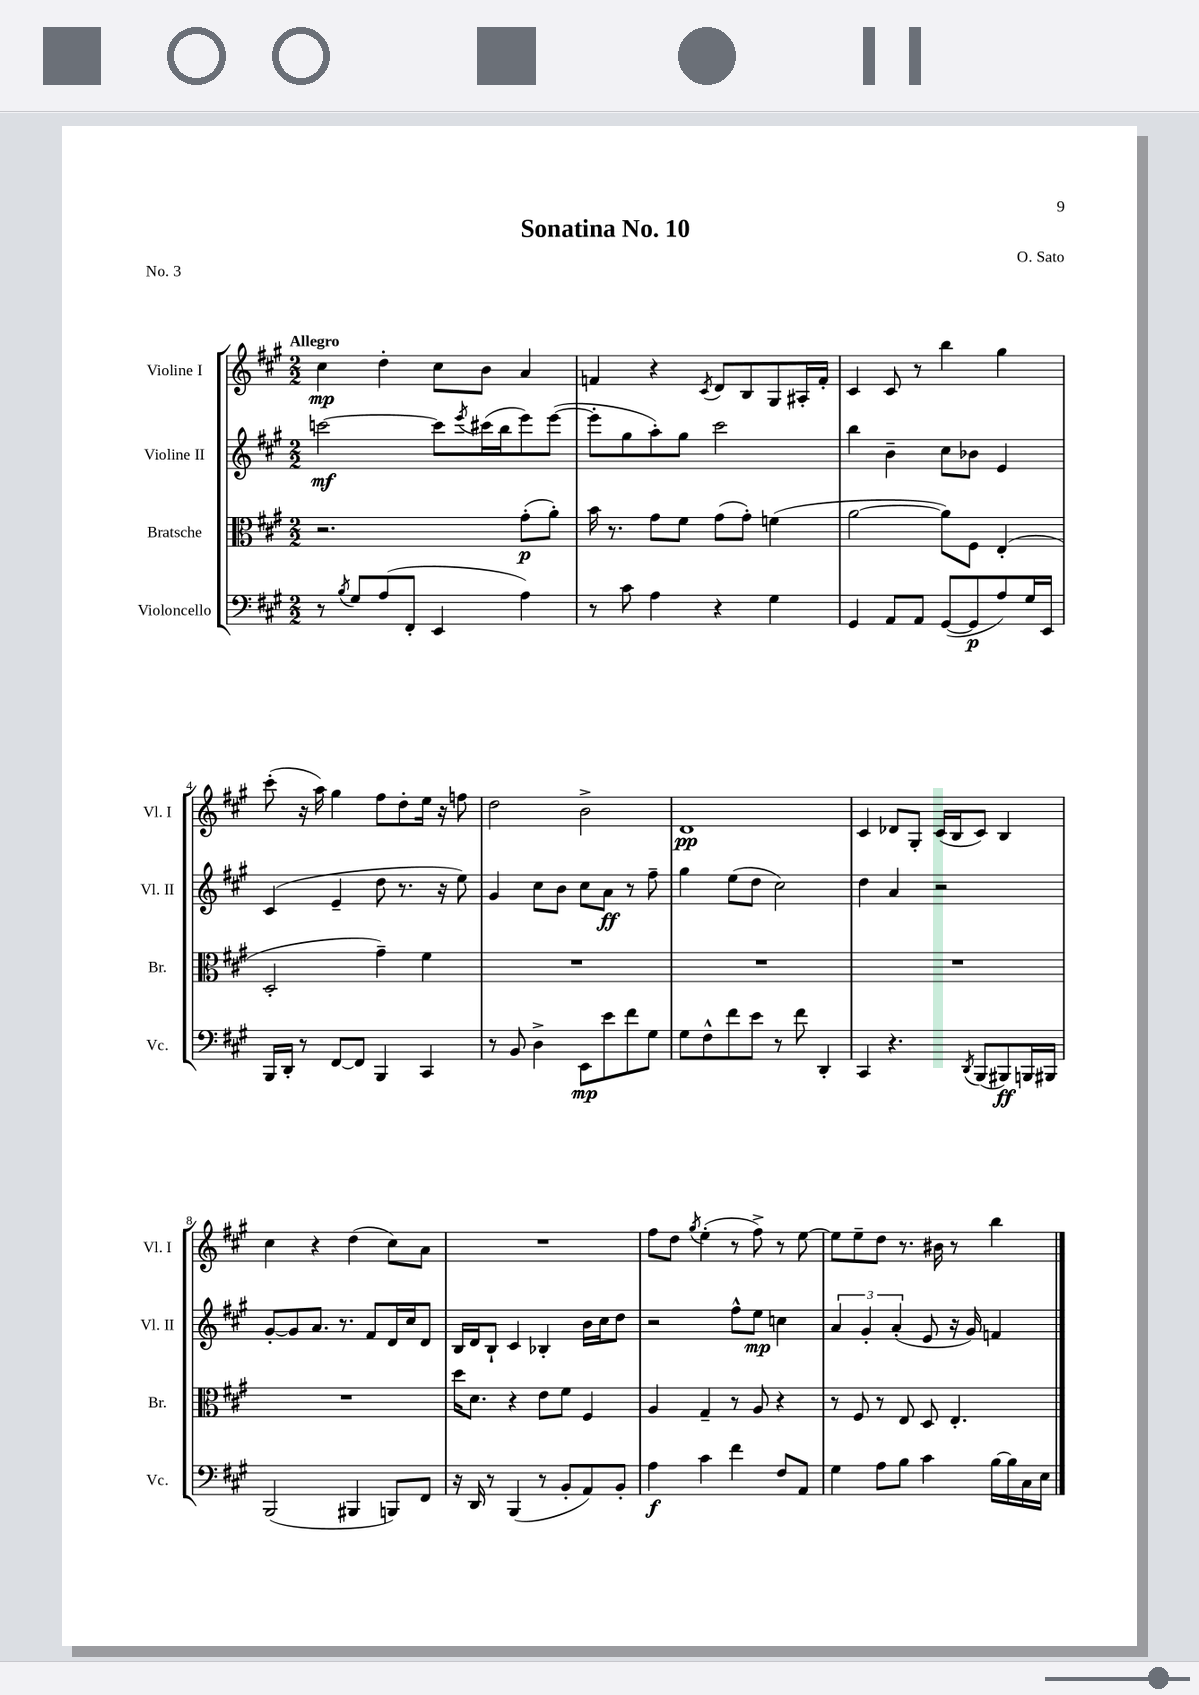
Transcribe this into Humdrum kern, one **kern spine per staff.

**kern	**kern	**kern	**kern
*staff4	*staff3	*staff2	*staff1
*clefF4	*clefC3	*clefG2	*clefG2
*k[f#c#g#]	*k[f#c#g#]	*k[f#c#g#]	*k[f#c#g#]
*M2/2	*M2/2	*M2/2	*M2/2
8r	2.r	[2ccc	4cc#
8qB	.	.	.
8G#	.	.	.
(8A	.	.	4dd'
8FF#'	.	.	.
4EE	.	8ccc]	8cc#
.	.	8qeee	.
.	.	(16ccc#	8b
.	.	16bb	.
4A)	(8g#'	8eee)	4a
.	8a')	([8eee	.
=	=	=	=
8r	16b	8eee']	4f
.	8.r	.	.
8c#	.	8gg#	.
4A	8g#	8aa')	4r
.	8f#	8gg#	.
.	.	.	8qc#
4r	(8g#	2ccc#	8d
.	8g#')	.	8B
4G#	(4f	.	8G#
.	.	.	16A#'
.	.	.	16f'
=	=	=	=
4GG#	[2a	4bb	4c#
8AA	.	4b~	8c#
8AA	.	.	8r
([8GG#	8a])	8cc#	4bb
8GG#]	8F#	8b-	.
8A)	(4E'	4e	4gg#
16G#	.	.	.
16EE	.	.	.
=	=	=	=
16BBB	2D'	(4c#	(8ccc#'
16DD'	.	.	.
8r	.	.	16r
.	.	.	16aa)
[8FF#	.	4e~	4gg#
8FF#]	.	.	.
4BBB	4g#~)	8dd	8ff#
.	.	8.r	8dd'
4CC#	4f#	.	16ee
.	.	16r	16r
.	.	8ee)	8ff
=	=	=	=
8r	1r	4g#	2dd
8BB	.	.	.
4D^	.	8cc#	.
.	.	8b	.
8EE	.	8cc#	2b^
8e	.	8a	.
8f#	.	8r	.
8G#	.	8ff#~	.
=	=	=	=
8G#	1r	4gg#	1d
8F#^^	.	.	.
8f#	.	(8ee	.
8e	.	8dd	.
8r	.	2cc#)	.
8f#	.	.	.
4DD'	.	.	.
=	=	=	=
4CC#	1r	4dd	4c#
4.r	.	4a	8d-
.	.	.	8G#'
.	.	2r	(16c#
.	.	.	16B
8qDD	.	.	.
(8BBB	.	.	8c#)
8BBB#)	.	.	4B
16BBB	.	.	.
16BBB#	.	.	.
=	=	=	=
(2BBB	1r	[8g#'	4cc#
.	.	8g#]	.
.	.	8.a	4r
.	.	8.r	.
4BBB#	.	.	(4dd
.	.	8f#	.
8BBB)	.	16d	8cc#)
.	.	16cc#	.
8FF#	.	8d	8a
=	=	=	=
16r	16dd	16B	1r
16DD	8.d	16d	.
8r	.	8B`	.
(4BBB	4r	4c#	.
8r	8e	4B-'	.
8BB'	8f#	.	.
8AA)	4F#	16b	.
.	.	16cc#	.
8BB'	.	8dd	.
=	=	=	=
4A	4A	2r	8ff#
.	.	.	8dd
.	.	.	8qgg#
4c#	4G#~	.	(4ee'
4f#	8r	8ff#^^	8r
.	8A	8ee	8ff#^)
8F#	4r	4cc	8r
8AA	.	.	[8ee
=	=	=	=
4G#	8r	6a	8ee]
.	8F#	.	8ee~
.	.	6g#'	.
8A	8r	.	8dd
.	.	(6a'	.
8B	8E	.	8.r
4c#	8D	8e	.
.	.	.	16b#
.	4.E'	16r	8r
.	.	16g#)	.
[16B	.	4f	4bb
16B]	.	.	.
16C#	.	.	.
16E	.	.	.
==	==	==	==
*-	*-	*-	*-
